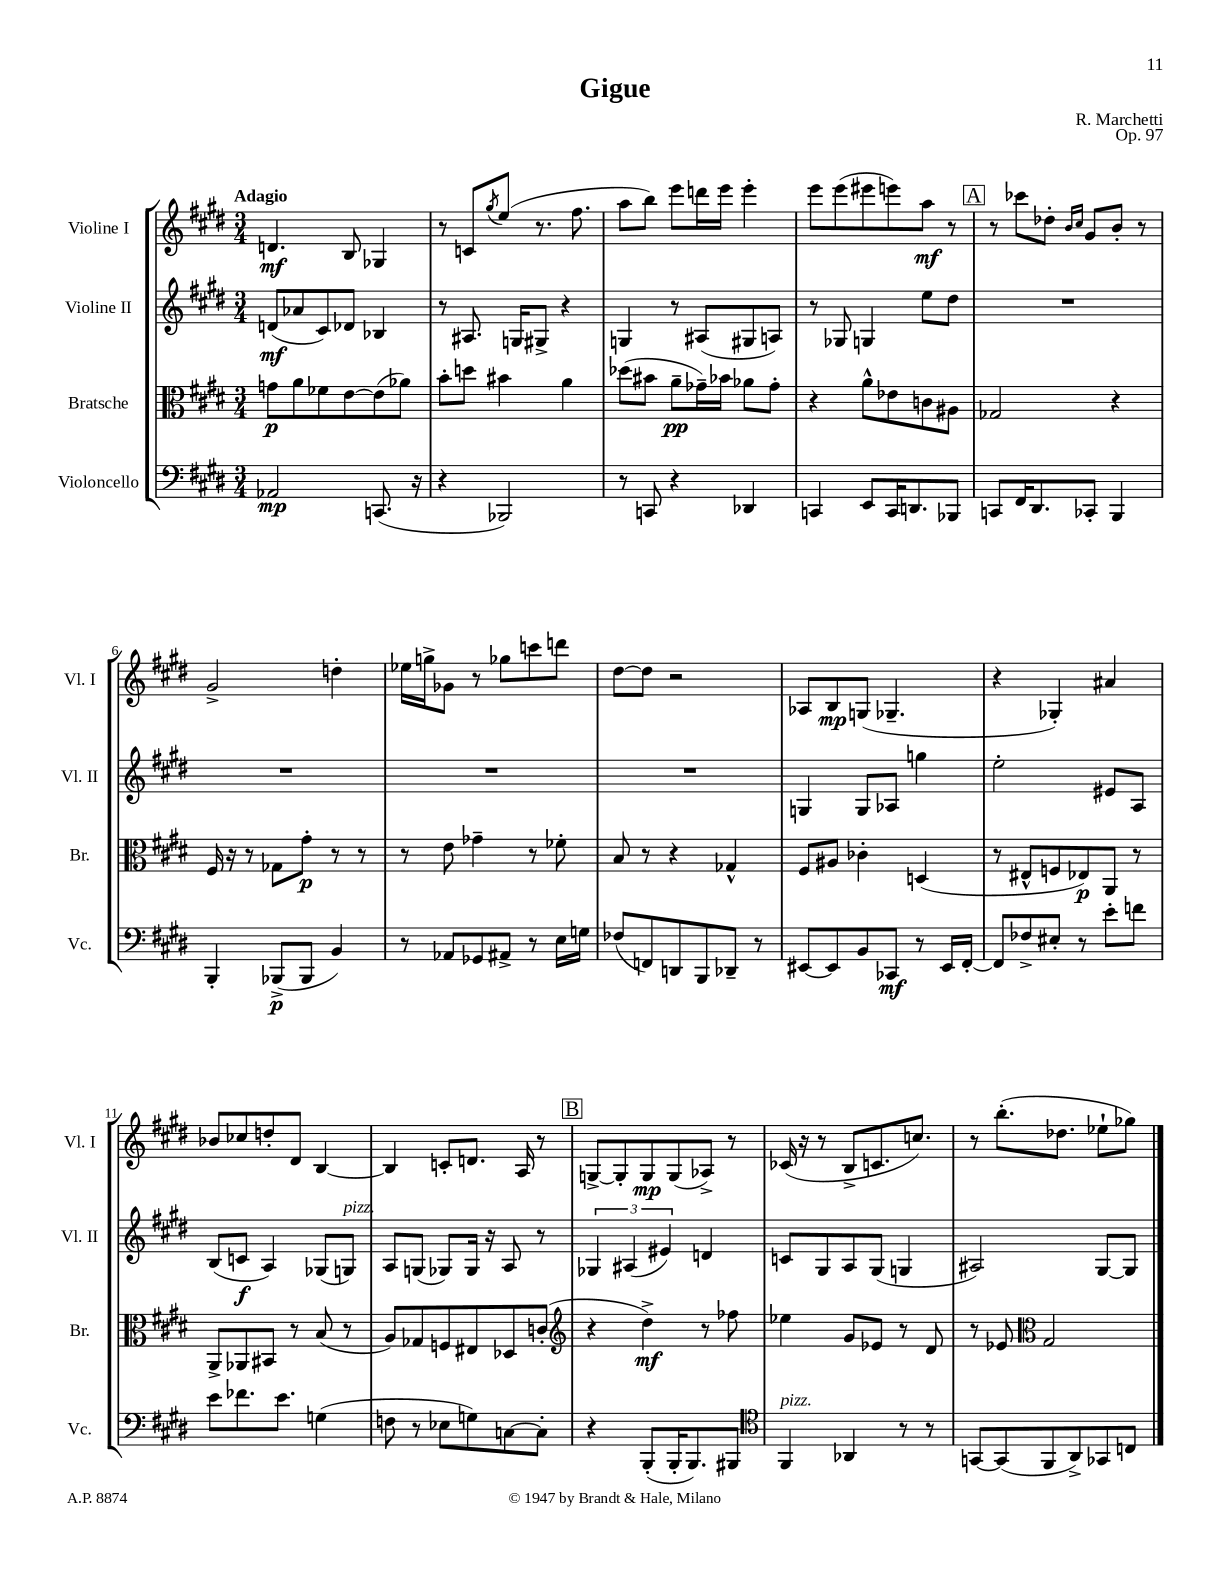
\header { title = "Gigue" composer = "R. Marchetti" opus = "Op. 97" }
<<
\new StaffGroup <<
\new Staff = "s0" \with { instrumentName = "Violine I" shortInstrumentName = "Vl. I" } {
    \clef treble \key e \major \numericTimeSignature \time 3/4 \tempo "Adagio"
    d'4.\mf b8 ges4 |
    r8 c'8 \acciaccatura { gis''8 } e''8( r8. fis''8. |
    a''8 b''8) e'''8 d'''16 e'''16 e'''4-. |
    e'''8 e'''8( eis'''8 e'''8) a''8\mf r8 |
    \mark \markup { \box "A" } r8 ces'''8 des''8-. \grace { b'16 cis''16 } gis'8 b'8-. r8 |
    gis'2-> d''4-. |
    ees''16 g''16-> ges'8 r8 ges''8 c'''8 d'''8 |
    dis''8~ dis''8 r2 |
    aes8 b8\mp g8( ges4.-- |
    r4 ges4-.) ais'4 |
    bes'8 ces''8 d''8-. dis'8 b4~ |
    b4 c'8-. d'8. a16 r8 |
    \mark \markup { \box "B" } g8~-> g8-. g8\mp g8( aes8->) r8 |
    ces'16( r16 r8 b8-> c'8. c''8.) |
    r8 b''8.-.( des''8. ees''8-! ges''8) \bar "|." |
}
\new Staff = "s1" \with { instrumentName = "Violine II" shortInstrumentName = "Vl. II" } {
    \clef treble \key e \major \numericTimeSignature \time 3/4
    d'8\mf( aes'8 cis'8) des'8 bes4 |
    r8 ais8. g16 gis8-> r4 |
    g4 r8 ais8( gis8 a8) |
    r8 ges8 g4 e''8 dis''8 |
    \mark \markup { \box "A" } R2. |
    R2. |
    R2. |
    R2. |
    g4 g8 aes8 g''4 |
    e''2-. eis'8 a8 |
    b8( c'8\f a4) ges8( g8^\markup { \italic "pizz." }) |
    a8 g8( ges8) ges16 r16 a8 r8 |
    \mark \markup { \box "B" } \tuplet 3/2 { ges4 ais4( eis'4) } d'4 |
    c'8 gis8 a8 gis8( g4 |
    ais2) gis8~ gis8 \bar "|." |
}
\new Staff = "s2" \with { instrumentName = "Bratsche" shortInstrumentName = "Br." } {
    \clef alto \key e \major \numericTimeSignature \time 3/4
    g'8\p a'8 fes'8 e'8~ e'8( aes'8) |
    b'8-. d''8 bis'4 a'4 |
    des''8( bis'8 a'8--\pp ges'16--) bes'16 aes'8 ges'8-. |
    r4 a'8-^ ees'8 c'8 ais8 |
    \mark \markup { \box "A" } ges2 r4 |
    fis16 r16 r8 ges8 gis'8-.\p r8 r8 |
    r8 e'8 ges'4-- r8 fes'8-. |
    b8 r8 r4 ges4-^ |
    fis8 ais8 ces'4-. d4( |
    r8 eis8-^ f8 ees8\p) a,8 r8 |
    a,8-> aes,8 bis,8 r8 b8( r8 |
    a8) ges8 f8 eis8 des8 c'8-.( |
    \mark \markup { \box "B" } \clef treble r4 dis''4->\mf) r8 fes''8 |
    ees''4 gis'8 ees'8 r8 dis'8 |
    r8 ees'8 \clef alto gis2 \bar "|." |
}
\new Staff = "s3" \with { instrumentName = "Violoncello" shortInstrumentName = "Vc." } {
    \clef bass \key e \major \numericTimeSignature \time 3/4
    aes,2\mp c,8.( r16 |
    r4 bes,,2) |
    r8 c,8 r4 des,4 |
    c,4 e,8 c,16 d,8. bes,,8 |
    \mark \markup { \box "A" } c,8 fis,16 dis,8. ces,8-. b,,4 |
    b,,4-. bes,,8->\p( bes,,8 b,4) |
    r8 aes,8 ges,8 ais,8-> r8 e16 g16 |
    fes8( f,8) d,8 b,,8 des,8-- r8 |
    eis,8~ eis,8 b,8 ces,8\mf r8 eis,16 fis,16~-. |
    fis,8 fes8-> eis8-. r8 e'8-. f'8 |
    e'8 fes'8. e'8. g4( |
    f8 r8 ees8 g8) c8~ c8-. |
    \mark \markup { \box "B" } r4 b,,8-.( b,,16-. b,,8.) bis,,8 |
    \clef tenor fis,4^\markup { \italic "pizz." } aes,4 r8 r8 |
    g,8~ g,8( fis,8 a,8->) ges,8 c8 \bar "|." |
}
>>
>>
